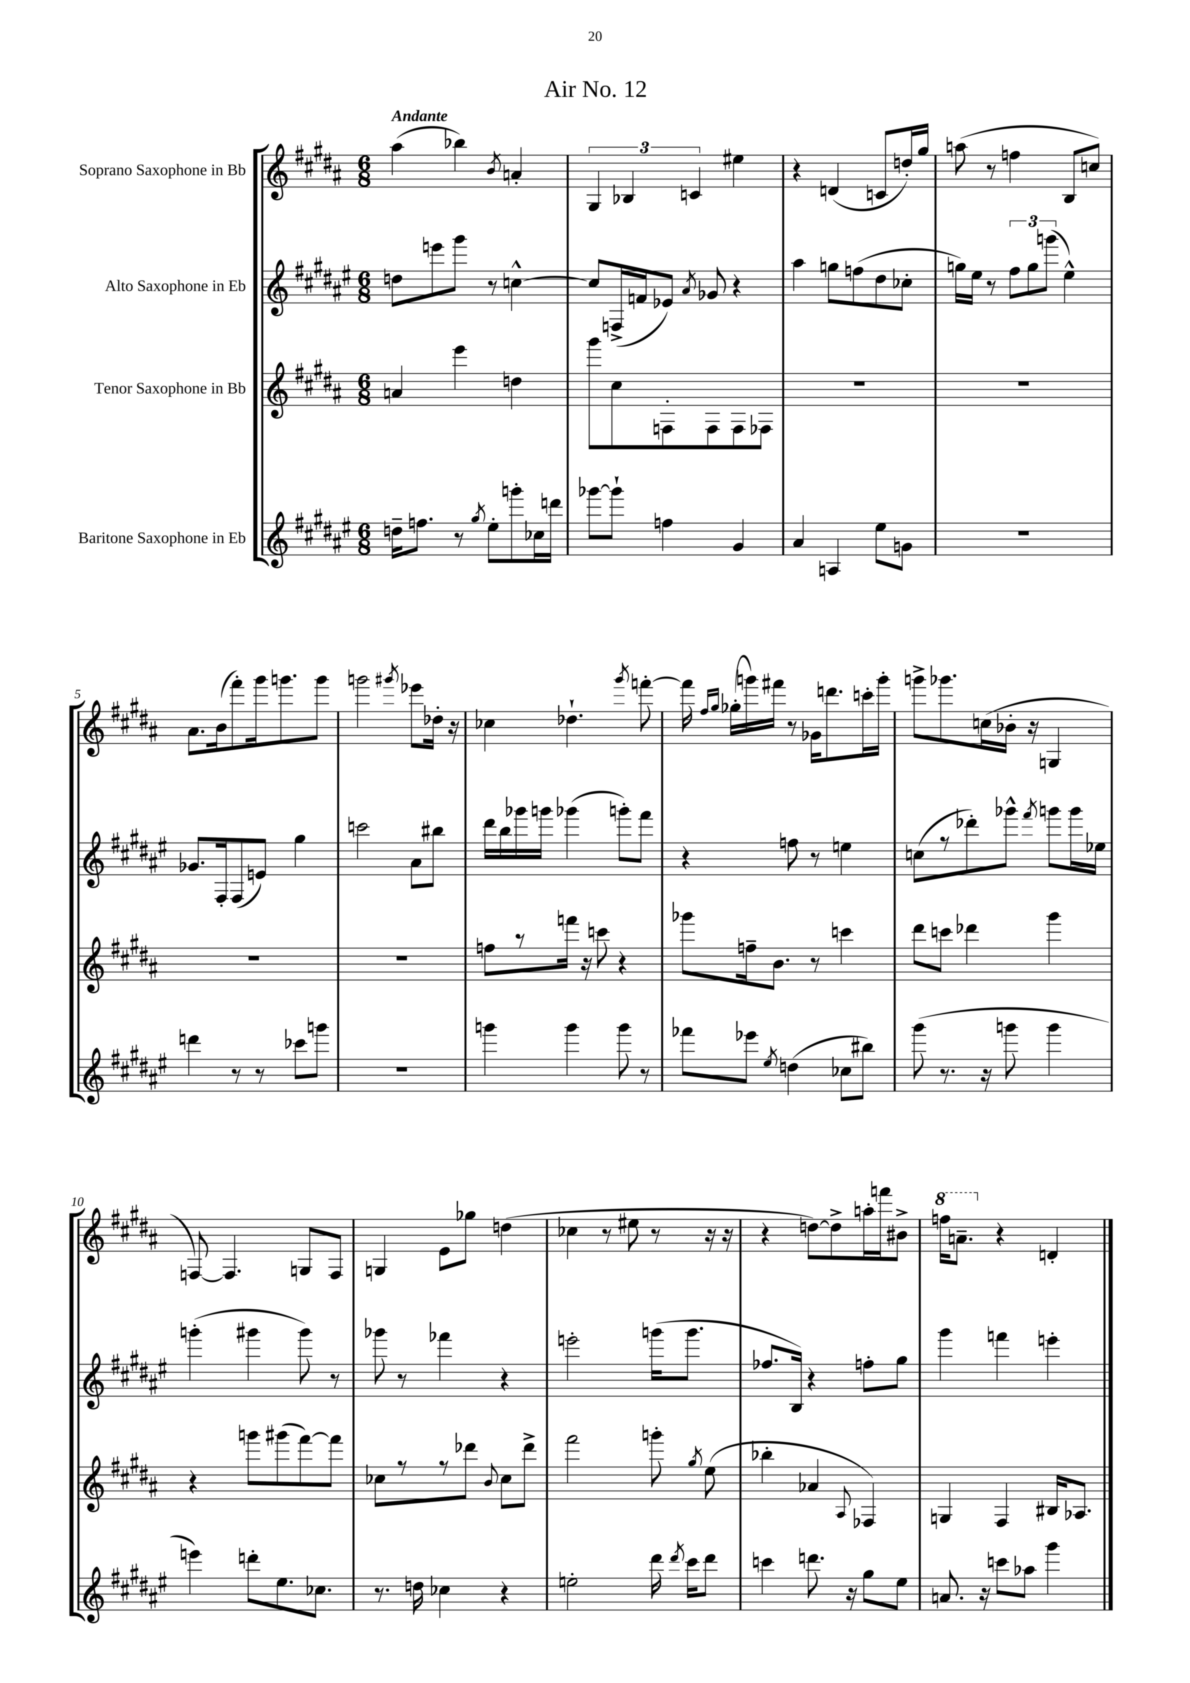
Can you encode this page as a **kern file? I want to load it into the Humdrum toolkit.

**kern	**kern	**kern	**kern
*part4	*part3	*part2	*part1
*staff4	*staff3	*staff2	*staff1
*I"Baritone Saxophone in Eb	*I"Tenor Saxophone in Bb	*I"Alto Saxophone in Eb	*I"Soprano Saxophone in Bb
*clefG2	*clefG2	*clefG2	*clefG2
*k[f#c#g#d#a#e#]	*k[f#c#g#d#a#]	*k[f#c#g#d#a#e#]	*k[f#c#g#d#a#]
*M6/8	*M6/8	*M6/8	*M6/8
=1	=1	=1	=1
!	!	!	!LO:TX:a:B:t=Andante
16ddn~\KL	4an/	8ddn\L	(4aa#\
8.ffn\J	.	.	.
.	.	8eeen\	.
8r	4eee\	8ggg#\J	4bb-X\)
8qgg#/	.	.	.
8ee#'\L	.	8r	.
.	.	.	8qb/
8gggn'\	4ddn\	[4ccn^^\	4an'/
16cc-X\L	.	.	.
16dddn\JJ	.	.	.
=2	=2	=2	=2
[8ggg-X\L	8ggg#\L	8cc/L]	6G#/
8ggg-`\J]	8cc#\	(16Fn^/L	.
.	.	.	6B-X/
.	.	16fn/J	.
4ffn\	8Fn'\	8e-X/J)	.
.	.	.	6cn/
.	.	8qa#/	.
.	8F\	8g-X/	.
4g#/	8F\	4r	4ee#X\
.	8F-X\J	.	.
=3	=3	=3	=3
4a#/	2.r	4aa#\	4r
4An/	.	8ggn\L	(4dn/
.	.	(8ffn\	.
8ee#\L	.	8dd#\	8cn/L
8gn\J	.	8cc-X'\J	16ddn'/L)
.	.	.	16gg#/JJ
=4	=4	=4	=4
2.r	2.r	16ggn\LL)	(8aan\
.	.	16ee#\JJ	.
.	.	8r	8r
.	.	12ff#\L	4ffn\
.	.	12gg\	.
.	.	(12gggn\J	.
.	.	4ee#^^\)	8B/L
.	.	.	8ccn/J)
!!LO:LB:g=z
=5	=5	=5	=5
4dddn\	2.r	8.g-X/L	8.a#\L
.	.	16F#'/k	(16b\k
8r	.	(8F#/	8fff#'\)
8r	.	8en/J)	16ggg#\k
.	.	.	8.gggn\
8ccc-X\L	.	4gg#\	.
8gggn\J	.	.	8ggg\J
=6	=6	=6	=6
2.r	2.r	2cccn\	2gggn\
.	.	.	8qggg#X/
.	.	8a#\L	8eee-X\L
.	.	8bb#X\J	16dd-X'\Jk
.	.	.	16r
=7	=7	=7	=7
4gggn\	8ffn\L	16ddd#\LL	4cc-X\
.	.	16bb\	.
.	8r	16ggg-X\	.
.	.	16gggn\JJ	.
4ggg\	16fffn\Jk	(4ggg-X\	4.dd-X`\
.	16r	.	.
.	8cccn\	.	.
8ggg\	4r	8gggn'\L)	.
.	.	.	8qggg#/
8r	.	8fff#\J	[8fffn'\
=8	=8	=8	=8
8fff-X\L	8ggg-X\L	4r	16fff\]
.	.	.	16qqff#/LL
.	.	.	16qqgg#/JJ
.	.	.	(16gg-X'\LL
8eee-X\J	16ffn~\k	.	16gggn\)
.	8.b\J	.	16fff#X\JJ
8qee#/	.	.	.
(4ddn\	.	8ffn\	8r
.	8r	8r	16g-X\KL
.	.	.	8.dddn\
8cc-X\L	4cccn\	4een\	.
8bb#X\J)	.	.	16cccn'\L
.	.	.	16ggg'\JJ
=9	=9	=9	=9
(8ggg#\	8ddd#\L	(8ccn\L	8gggn^\L
8.r	8cccn\J	8r	8.ggg-X\
.	4ddd-X\	8ddd-X'\)	.
16r	.	.	(16ccn\L
8gggn\	.	8ggg-X^^\J	16b-X'\JJ
.	.	.	16r
.	.	8qfff#/	.
4ggg\	4ggg#\	8gggn\L	4Gn/
.	.	16ggg\L	.
.	.	16ee-X\JJ	.
!!LO:LB:g=z
=10	=10	=10	=10
4eeen\)	4r	(4gggn'\	[8Fn/)
.	.	.	4.F/]
8dddn'\L	8gggn\L	4ggg#X\	.
8.ee#\	(8ggg#X\	.	.
.	[8fff#\)	8ggg#\)	8Gn/L
8.cc-X\J	.	.	.
.	8fff#\J]	8r	8F/J
=11	=11	=11	=11
8.r	8cc-X\L	8ggg-X\	4Gn/
.	8r	8r	.
16ddn\	.	.	.
4cc-X\	8r	4fff-X\	8e\L
.	8ddd-X\J	.	8gg-X\J
.	8qqb/	.	.
4r	8cc-\L	4r	(4ddn\
.	8ddd-^\J	.	.
=12	=12	=12	=12
2een'\	2fff#\	2eeen'\	4cc-X\
.	.	.	8r
.	.	.	8ee#X\
16ddd#\	8gggn'\	(16gggn\KL	8r
8qddd#/	.	.	.
16ccc#\KL	.	8.ggg\J	.
.	8qgg#/	.	.
8ddd#\J	(8ee\	.	16r
.	.	.	16r
=13	=13	=13	=13
4cccn\	4bb-X'\	8.ff-X/L	4r
.	.	16B/Jk)	.
8.dddn\	4a-X/	4r	[8ddn\L)
.	.	.	8dd^\]
16r	.	.	.
.	8qqA#/	.	.
8gg#\L	4F-X/)	8ffn'\L	16aan'\L
.	.	.	16fffn\J
8ee#\J	.	8gg#\J	8b#X^\J
=14	=14	=14	=14
*	*	*	*8va
8.an/	4Gn/	4ggg#\	16fffn\KL
.	.	.	8.aan~\J
16r	.	.	.
*	*	*	*X8va
8cccn\L	4F#/	4fffn\	4r
8aa-X\J	.	.	.
4ggg#\	16B#X/KL	4eeen'\	4dn'/
.	8.A-X/J	.	.
==	==	==	==
*-	*-	*-	*-
